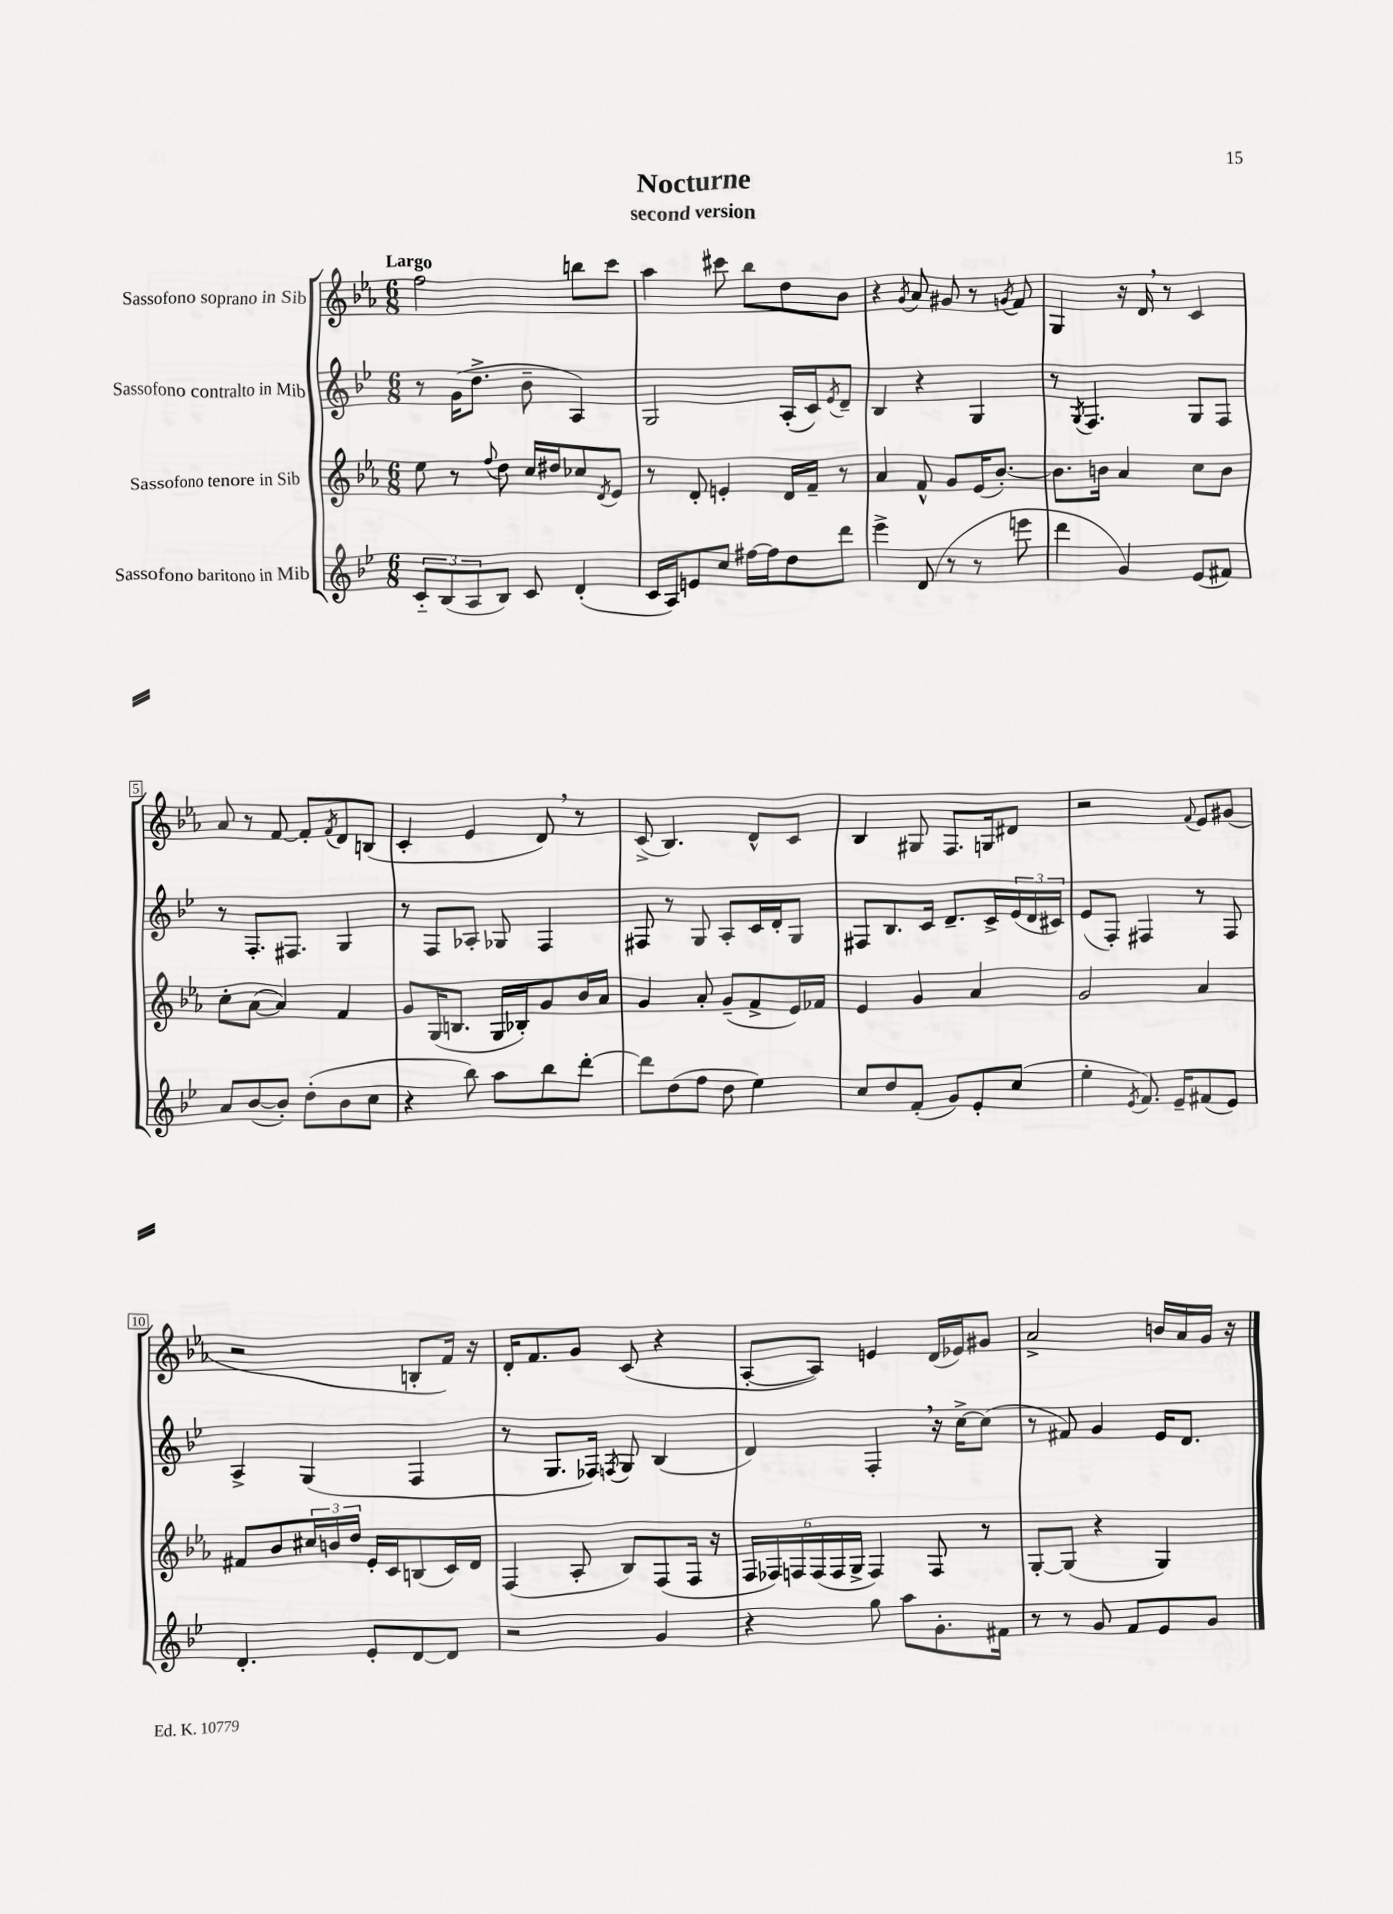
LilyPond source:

\header { title = "Nocturne" subtitle = "second version" }
<<
\new StaffGroup <<
\new Staff = "s0" \with { instrumentName = "Sassofono soprano in Sib" } {
    \clef treble \key ees \major \numericTimeSignature \time 6/8 \tempo "Largo"
    f''2 b''8 c'''8 |
    aes''4 cis'''8 bes''8 d''8 bes'8 |
    r4 \acciaccatura { g'8 } aes'8 gis'8 r8 \acciaccatura { g'8 } f'8 |
    g4 r16 d'16 \breathe r8 c'4 |
    aes'8 r8 f'8~ f'8-. \acciaccatura { f'8 } d'8 b8( |
    c'4-. ees'4 d'8) \breathe r8 |
    c'8->( bes4.) d'8-^ c'8 |
    bes4 gis8 f8. g16 dis'8 |
    r2 \appoggiatura { f'8 } ees'8 gis'8( |
    r2 b8-. f'16) r16 |
    d'16-. f'8. g'8 c'8( r4 |
    aes8~-. aes8) e'4 d'16( ees'16) gis'8 |
    aes'2-> b'16 aes'16 g'16 r16 \bar "|." |
}
\new Staff = "s1" \with { instrumentName = "Sassofono contralto in Mib" } {
    \clef treble \key bes \major \numericTimeSignature \time 6/8
    r8 g'16( d''8.-> bes'8-- a4) |
    g2 a16-.( c'16) \acciaccatura { ees'8 } d'8-- |
    bes4 r4 g4 |
    r8 \acciaccatura { g8 } f4. g8 f8 |
    r8 f8.-. fis8. g4 |
    r8 f8 aes8-. ges8 f4 |
    fis8 r8 g8 a8-. c'16 d'16-. g8 |
    fis8 bes8. c'16 d'8.-- c'16-> \tuplet 3/2 { ees'16( d'16 cis'16) } |
    ees'8( f8-.) fis4 r8 fis8 |
    a4-> g4( f4 |
    r8 g8. fes16) \acciaccatura { f8 } g8 bes4( |
    d'4) f4-. \breathe r16 c''16~-> c''8( |
    r8 fis'8) g'4 ees'16 d'8. \bar "|." |
}
\new Staff = "s2" \with { instrumentName = "Sassofono tenore in Sib" } {
    \clef treble \key ees \major \numericTimeSignature \time 6/8
    ees''8 r8 \appoggiatura { f''8 } d''8 c''16 dis''16 ces''8 \acciaccatura { d'8 } ees'8 |
    r8 d'8-. e'4-. d'16 f'16-- r8 |
    aes'4 f'8-^ g'8 ees'16( bes'8.~-.) |
    bes'8. b'16 aes'4 c''8 b'8 |
    c''8-. aes'8~( aes'4) f'4 |
    g'8 g16( b8. g16 bes16-.) g'8 bes'16 aes'16 |
    g'4 aes'8-. g'8--( f'8-> ees'16) fes'16 |
    ees'4 g'4 aes'4 |
    g'2 aes'4 |
    fis'8 bes'8 \tuplet 3/2 { cis''16 b'16 d''16 } ees'16-. c'16 b8( c'16) d'16 |
    f4( aes8-. bes8) f8( f16 r16 |
    \tuplet 6/4 { f16 fes16) f16 f16( f16 g16-> } f4) f8 r8 |
    g8~-. g8( r4 g4) \bar "|." |
}
\new Staff = "s3" \with { instrumentName = "Sassofono baritono in Mib" } {
    \clef treble \key bes \major \numericTimeSignature \time 6/8
    \tuplet 3/2 { c'8-_ bes8( a8 } bes8) c'8 d'4-.( |
    c'16 a16) e'8 c''8 fis''16~ fis''16 d''8 d'''8 |
    ees'''4-> d'8( r8 r8 e'''8 |
    d'''4 g'4) ees'8( fis'8) |
    a'8 bes'8~( bes'8-.) d''8-.( bes'8 c''8 |
    r4 bes''8) a''8 bes''8 d'''8~-. |
    d'''8 d''8( f''8 d''8 ees''4) |
    c''8 d''8 f'8-.( g'8) ees'8-. c''8( |
    ees''4-. \acciaccatura { ees'8 } f'8.) ees'16-- fis'8( ees'8) |
    d'4.-. ees'8-. d'8~ d'8 |
    r2 g'4 |
    r4 g''8 a''8 g'8.-. fis'16 |
    r8 r8 g'8 f'8 ees'8 g'8 \bar "|." |
}
>>
>>
\layout { \context { \Score \override BarNumber.stencil = #(make-stencil-boxer 0.1 0.3 ly:text-interface::print) } }
